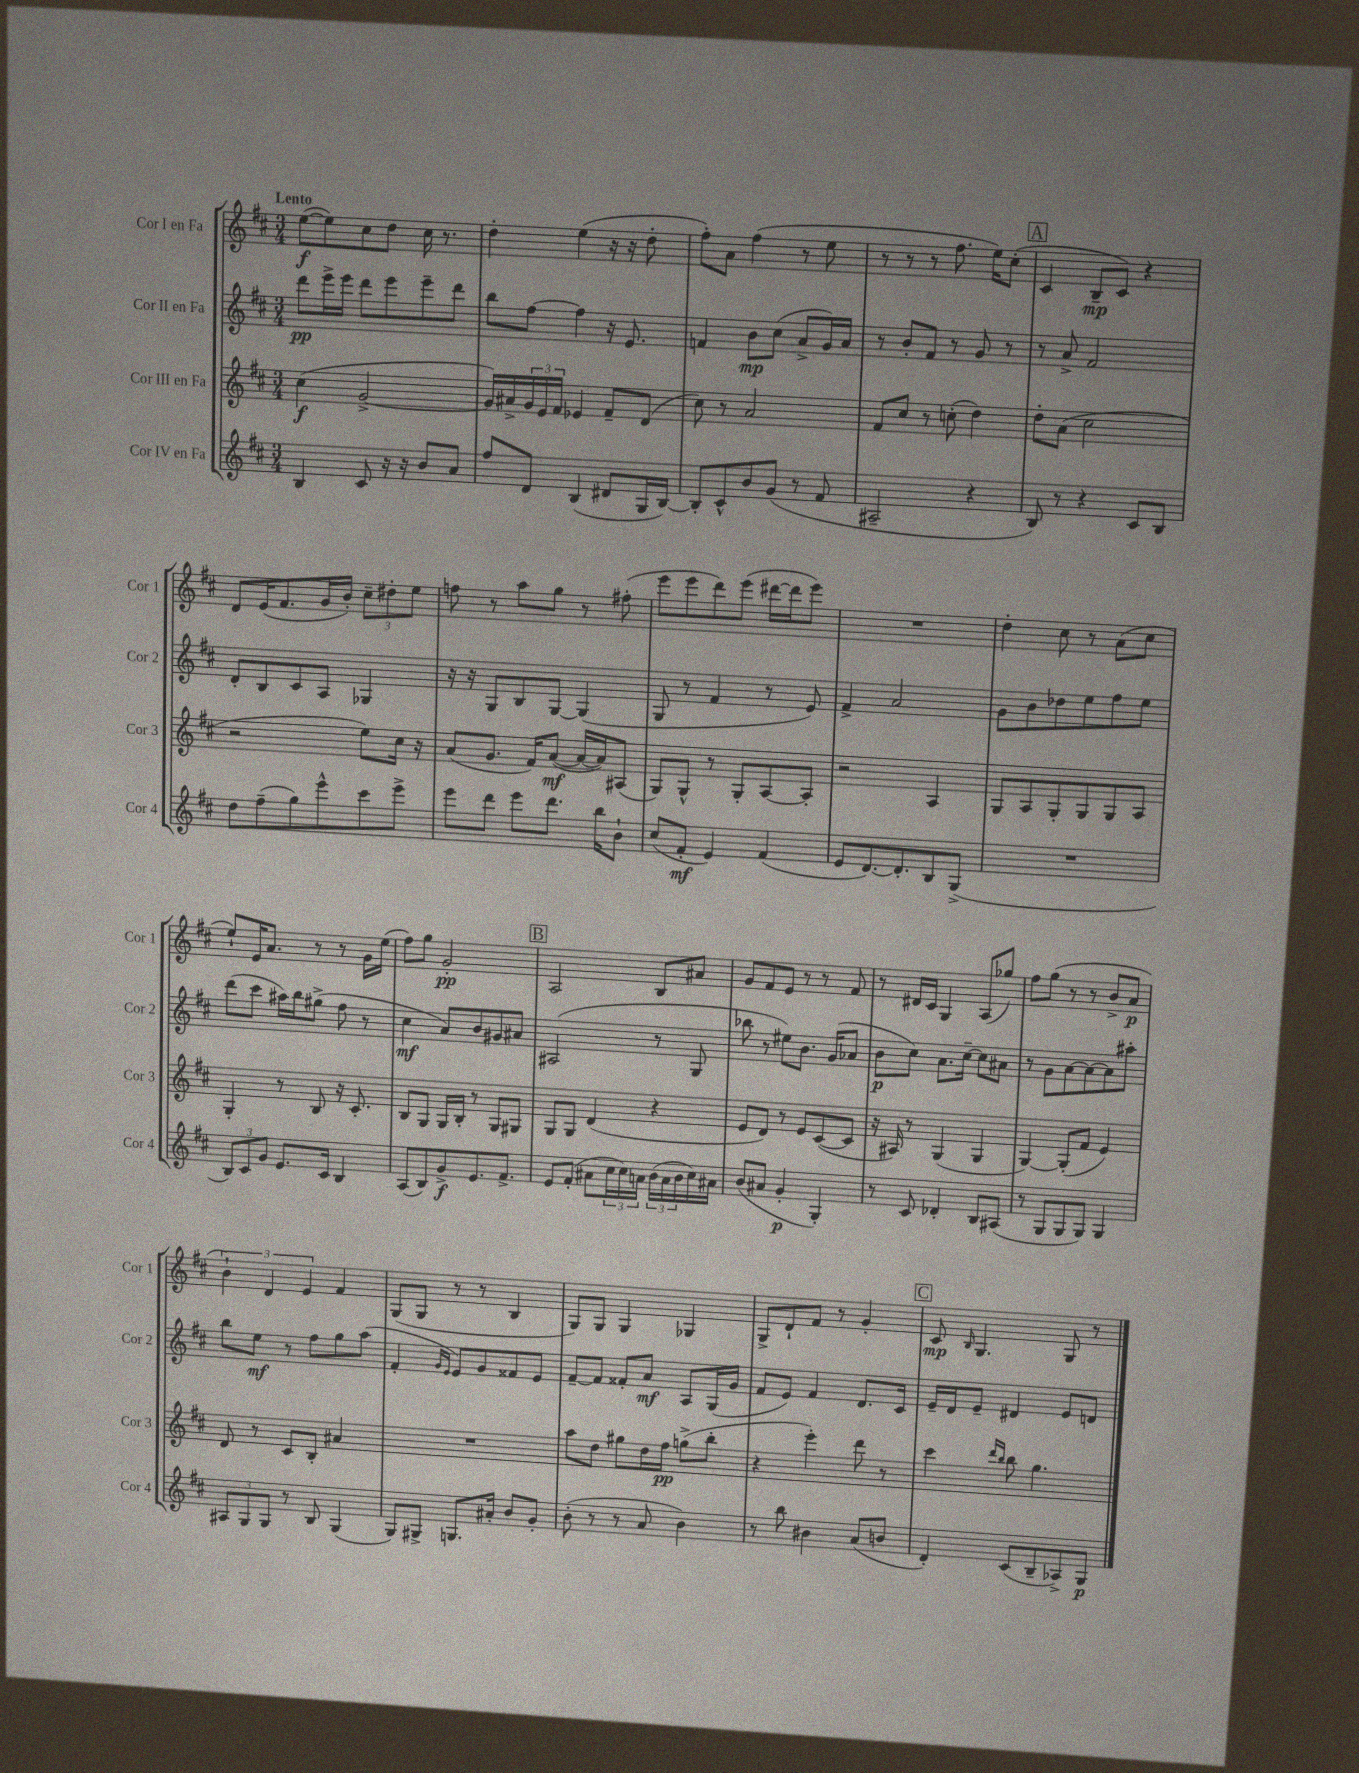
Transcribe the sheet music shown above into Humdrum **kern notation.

**kern	**kern	**kern	**kern
*staff4	*staff3	*staff2	*staff1
*clefG2	*clefG2	*clefG2	*clefG2
*k[f#c#]	*k[f#c#]	*k[f#c#]	*k[f#c#]
*M3/4	*M3/4	*M3/4	*M3/4
4B	(4cc#	8ddd	([8ee
.	.	16eee^	8ee])
.	.	16eee	.
8c#	[2g^	8ddd	8cc#
16r	.	8eee	8dd
16r	.	.	.
8b	.	8eee~	16cc#
.	.	.	8.r
8a	.	8ddd	.
=	=	=	=
8ff#	16g])	8bb	4dd'
.	16a#^	.	.
8d	24g	[8ff#	.
.	24e	.	.
.	24f#	.	.
(4B	4e-	4ff#]	(4ee
8d#	8f#~	16r	16r
.	.	8.e	16r
16G	(8d	.	8dd'
[16B)	.	.	.
=	=	=	=
8B']	8cc#)	4f	8ff#')
8c#^^	8r	.	8a
8b	2a	8b	(4ff#
(8g	.	(8cc#	.
8r	.	8a^	8r
8f#	.	16g)	8ee
.	.	16a	.
=	=	=	=
2A#~	8f#	8r	8r
.	8cc#	8b'	8r
.	8r	8f#	8r
.	(8cc'	8r	8.ff#
4r	4dd)	8g	.
.	.	.	16ee)
.	.	8r	(8cc#'
=	=	=	=
8B)	8dd'	8r	4c#
8r	(8a	8a^	.
4r	2cc#	2f#	8B~
.	.	.	8c#)
8c#	.	.	4r
8B	.	.	.
=	=	=	=
8dd	2r	8d'	8d
(8ff#~	.	8B	(16e
.	.	.	8.f#
8gg)	.	8c#	.
8eee^^	.	8A	16g
.	.	.	16b')
8ccc#	8ee)	4G-	12cc#~
.	.	.	12dd#'
8eee^	16cc#	.	.
.	.	.	12ee
.	16r	.	.
=	=	=	=
8eee	(8a	16r	8ff
.	.	16r	.
8ddd	8.g	8G	8r
8eee	.	8B	8aa
.	16f#)	.	.
8.ddd	([8a	[8G	8gg
.	16a_	(4G]	8r
16bb	16a])	.	.
8b`	(8A#	.	(8ff#'
=	=	=	=
(8cc#	8G)	8G	8eee
8f#'	8G^^	8r	8eee
4e)	8r	4f#	8ddd)
.	8G'	.	(8eee
(4f#	[8A	8r	[16ddd#
.	.	.	16ddd#]
.	8A']	8e)	8eee)
=	=	=	=
8e	2r	4f#^	2.r
[8.d)	.	.	.
.	.	2a	.
8.d']	.	.	.
8B	4A	.	.
(8G^	.	.	.
=	=	=	=
2.r	8G	8g	4dd'
.	8A	8b	.
.	8G'	8dd-	8cc#
.	8G	8ee	8r
.	8G	8ff#	(8a
.	8A	8ee	8cc#
=	=	=	=
12B)	4G'	(8ddd	8ee`)
12c#	.	.	.
.	.	8ccc#	16e
12g	.	.	.
.	.	.	8.a
8.e	8r	16aa#)	.
.	.	16bb	.
.	8B	(8gg#^	8r
16c#	.	.	.
4B	16r	8ff#	8r
.	8.c#'	.	.
.	.	8r	16g
.	.	.	(16ee
=	=	=	=
(8A	8B	4cc#	8ff#)
8B)	8G	.	8gg
8g^	16G	8a)	2g'
.	16B'	.	.
8.e	8r	8b	.
.	8G	8g#	.
8.f#^	.	.	.
.	8G#	8a#	.
=	=	=	=
8e	8G	(2A#	2A
(8f#'	8G	.	.
8a#	(4d	.	.
24cc#	.	.	.
24cc#)	.	.	.
24a	.	.	.
(24b	4r	8r	8B
24a	.	.	.
24b	.	.	.
16cc#)	.	8G	8a#
16a#	.	.	.
=	=	=	=
(8b	8e	8bb-	8g
8a#	8d)	8r	8f#
4g'	8r	8ee#)	8e
.	8e	8.b	8r
4G')	([8c#	.	8r
.	.	(16g	.
.	8c#]	8a-	8f#
=	=	=	=
8r	16r	8b	8r
.	16A#)	.	.
8c#	8r	8cc#)	16d#
.	.	.	16c#
4d-'	(4G	8.a	4G
.	.	[16cc#~	.
8B	4G	8cc#]	(8A
(8A#	.	8a#	8gg-)
=	=	=	=
8r	[4G)	8r	8ff#
8G	.	8g	(8gg
8G	(8G']	[8a	8r
8G)	8f#	8a_	8r
4G	4e)	8a]	8b^
.	.	8aa#'	8a
=	=	=	=
12A#	8d	8bb	6b`)
12G	.	.	.
.	8r	8ee	.
12G	.	.	6d
8r	8c#	8r	.
.	.	.	6e
8B	8B'	8ff#	.
(4G	4a#	8gg	4f#
.	.	(8aa	.
=	=	=	=
8G)	2.r	4f#'	(8G
8G#^	.	.	8G
.	.	16qqg	.
.	.	16qqe	.
8.G	.	8e)	8r
.	.	8g	8r
16a#'	.	.	.
8b	.	8f##	4B
8g'	.	8e	.
=	=	=	=
(8b'	8aa	[8f#~	8G)
8r	8dd	8f#]	8G
8r	8gg#	8f##'	4G
8a	16dd	8a	.
.	16ff#	.	.
4b)	(8gg^	8A	4G-
.	8bb'	(16G	.
.	.	16g	.
=	=	=	=
8r	4r	8f#	8G^
8bb	.	8e)	8d`
4b#	4eee')	4f#	8f#
.	.	.	8r
(8a	8ddd	8.d	4g'
8b	8r	.	.
.	.	16c#	.
=	=	=	=
4d')	4ccc#	16e~	8c#
.	.	16d	.
.	.	.	16qqB
.	.	8e~	4.G
.	16qqddd	.	.
.	16qqbb	.	.
(8c#	8bb	4d#	.
8B~	4.gg	.	.
8A-^)	.	8e	8G
8G	.	8d	8r
==	==	==	==
*-	*-	*-	*-
